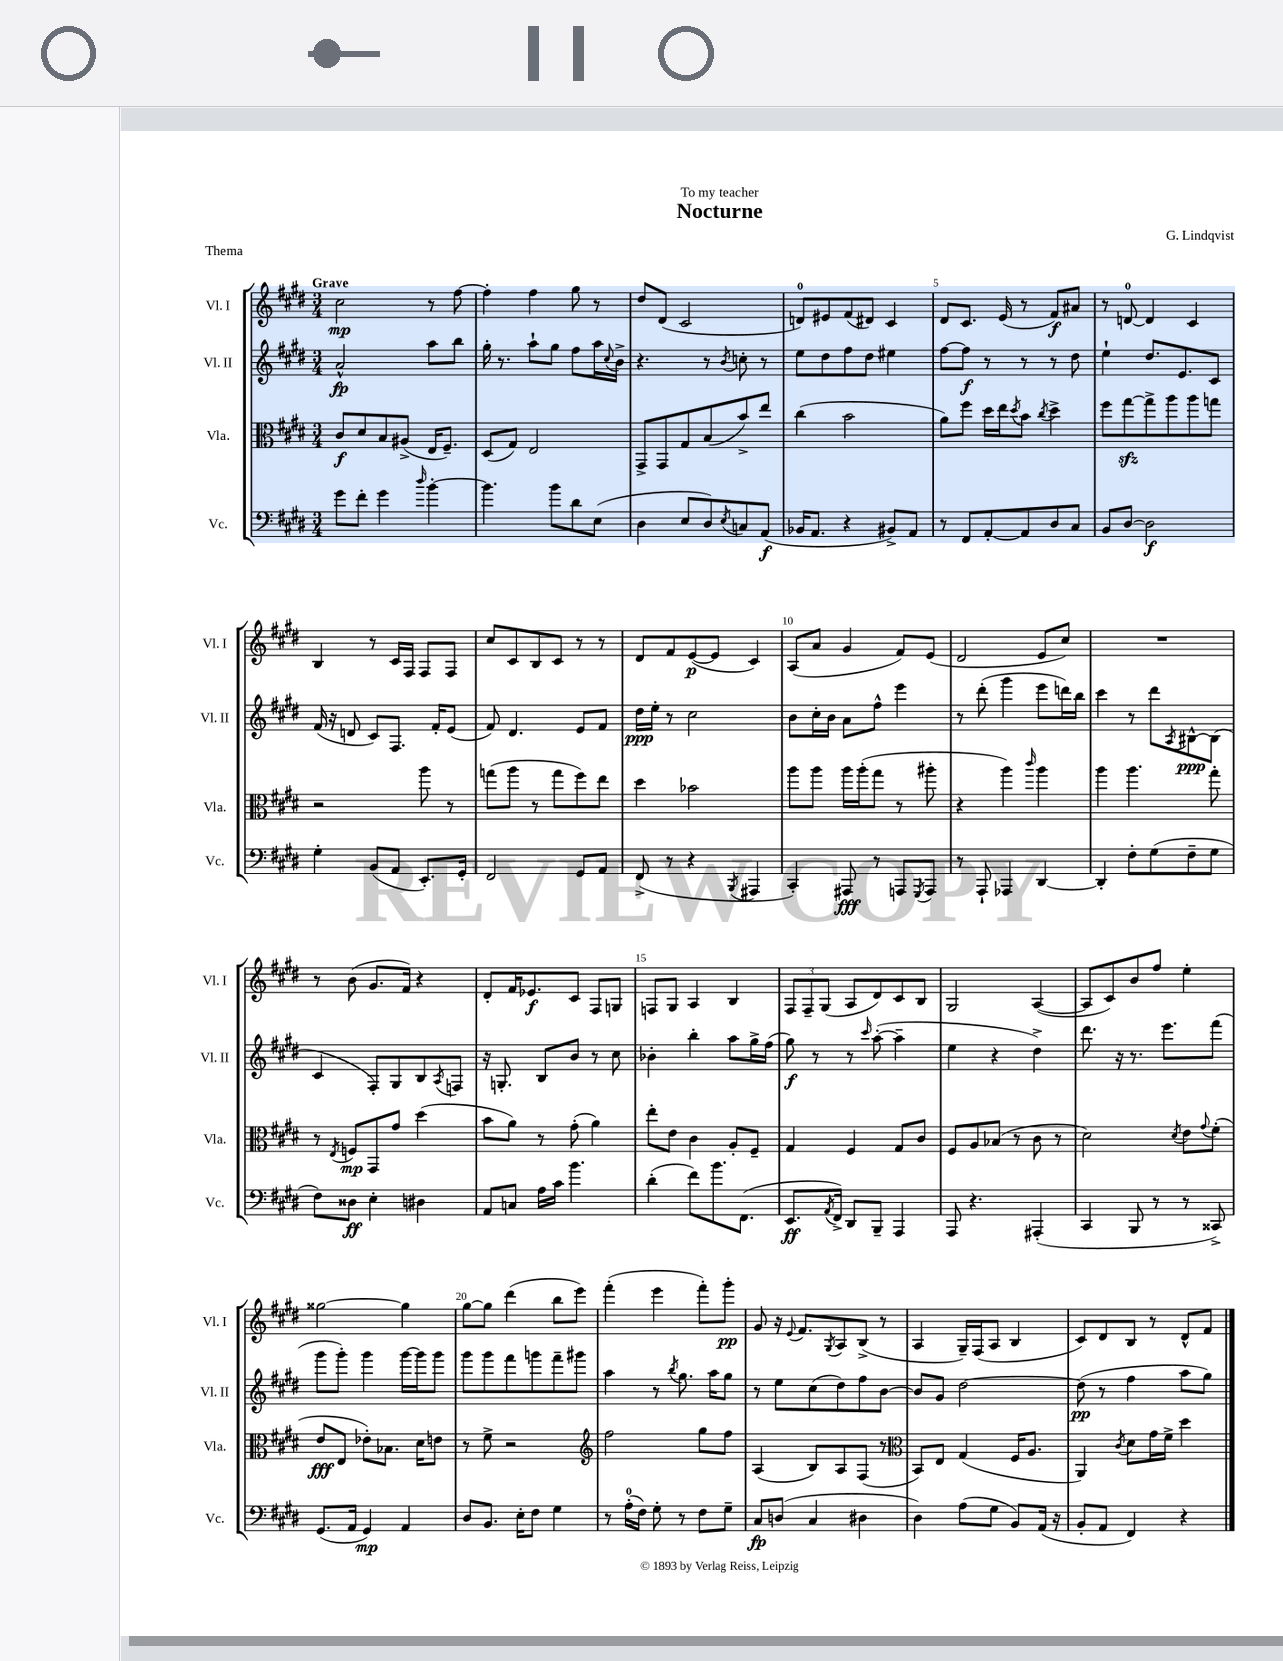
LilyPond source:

\header { title = "Nocturne" composer = "G. Lindqvist" dedication = "To my teacher" piece = "Thema" }
<<
\new StaffGroup <<
\new Staff = "s0" \with { instrumentName = "Vl. I" shortInstrumentName = "Vl. I" } {
    \clef treble \key e \major \numericTimeSignature \time 3/4 \tempo "Grave"
    cis''2\mp r8 fis''8~ |
    fis''4-. fis''4 gis''8 r8 |
    dis''8 dis'8( cis'2 |
    d'8-0) eis'8 fis'8( dis'8) cis'4 |
    dis'8 cis'8. e'16( r8 fis'8\f) ais'8 |
    r8 d'8-0~ d'4 cis'4 |
    b4 r8 cis'16 fis16 fis8 fis8 |
    cis''8 cis'8 b8 cis'8 r8 r8 |
    dis'8 fis'8 e'8~\p( e'8 cis'4) |
    a8( a'8 gis'4 fis'8) e'8( |
    dis'2 e'8 cis''8) |
    R2. |
    r8 b'8( gis'8. fis'16) r4 |
    dis'8-. fis'16 ees'8.\f cis'8 fis8 g8 |
    f8 gis8 a4 b4 |
    \tuplet 3/2 { fis8 fis8-- gis8( } a8 dis'8) cis'8 b8 |
    gis2 a4~( |
    a8 cis'8) b'8 fis''8 e''4-. |
    gisis''2~ gisis''4 |
    gis''8~ gis''8 dis'''4( b''8 e'''8) |
    fis'''4-.( e'''4 fis'''8-.) gis'''8-.\pp |
    gis'8 r16 \appoggiatura { e'8 } fis'8. \acciaccatura { gis8 } a8 b8->( r8 |
    a4 gis16--) fis16( a8 b4 |
    cis'8) dis'8 b8 r8 dis'8-^ fis'8 \bar "|." |
}
\new Staff = "s1" \with { instrumentName = "Vl. II" shortInstrumentName = "Vl. II" } {
    \clef treble \key e \major \numericTimeSignature \time 3/4
    a'2-^\fp a''8 b''8 |
    gis''16-. r8. a''8-! gis''8 fis''8 a''16 \appoggiatura { cis''8 } b'16-> |
    r4. r8 \acciaccatura { b'8 } c''8-. r8 |
    e''8 dis''8 fis''8 dis''8 eis''4 |
    fis''8~ fis''8\f r8 r8 r8 dis''8 |
    e''4-! dis''8. e'8. cis'8 |
    fis'16( r16 d'8 cis'8) fis8. fis'16-. e'8( |
    fis'8) dis'4. e'8 fis'8 |
    dis''16\ppp e''16-. r8 cis''2 |
    b'8 cis''16-. b'16 a'8 fis''8-^ e'''4 |
    r8 dis'''8-.( gis'''4 e'''8 d'''16) b''16 |
    cis'''4 r8 dis'''8 \acciaccatura { a8 } bis8~-^\ppp bis8( |
    cis'4 fis8-.) gis8 b8 \acciaccatura { a8 } f8 |
    r16 g8.-. b8 b'8 r8 cis''8 |
    bes'4-. b''4-. a''8 gis''16-> fis''16( |
    gis''8\f) r8 r8 \grace { cis'''16 } a''8~-.( a''4-- |
    e''4 r4 dis''4->) |
    dis'''8. r16 r8. e'''8. fis'''8( |
    gis'''8 gis'''8-.) gis'''4 gis'''16~ gis'''16 gis'''8 |
    gis'''8 gis'''8 fis'''8 g'''8 fis'''8-- gis'''8 |
    a''4 r8 \acciaccatura { b''8 } gis''8. a''16 gis''8 |
    r8 e''8 cis''8( dis''8) fis''8 b'8~ |
    b'8 gis'8 dis''2~ |
    dis''8\pp( r8 fis''4 a''8 gis''8) \bar "|." |
}
\new Staff = "s2" \with { instrumentName = "Vla." shortInstrumentName = "Vla." } {
    \clef alto \key e \major \numericTimeSignature \time 3/4
    cis'8\f dis'8 b8 ais8->( e16 fis8.--) |
    dis8( gis8) e2 |
    gis,8-> gis,8 gis8 b8( b'8->) e''8 |
    cis''4( b'2 |
    a'8) fis''8 dis''16 e''16 \acciaccatura { dis''8 } b'8 \acciaccatura { cis''8 } dis''4-> |
    fis''8 gis''8~\sfz gis''8-> a''8 a''8 g''8 |
    r2 a''8 r8 |
    g''8( a''8 r8 g''8 fis''8) e''8 |
    dis''4 bes'2 |
    a''8 a''8 a''16 a''16-.( gis''8 r8 ais''8-. |
    r4 a''4) \grace { cis'''16 } a''4 |
    a''4 a''4. gis''8-. |
    r8 \acciaccatura { e8 } f8\mp gis,8 gis'8 dis''4( |
    b'8 a'8) r8 gis'8-.( a'4) |
    e''8-. e'8 cis'4 a8-. fis8-- |
    gis4 fis4 gis8 cis'8 |
    fis8 a8 bes8( r8 cis'8 r8 |
    dis'2) \acciaccatura { dis'8 } e'8 \appoggiatura { gis'8 } fis'8-.( |
    e'8\fff e8 ees'8-.) bes8. dis'16 e'8 |
    r8 fis'8-> r2 |
    \clef treble fis''2 gis''8 fis''8 |
    a4( b8) a8 fis8( r8 |
    \clef alto b,8) e8 gis4( fis16 a8. |
    a,4) \acciaccatura { cis'8 } dis'8 gis'16 fis'16-> dis''4 \bar "|." |
}
\new Staff = "s3" \with { instrumentName = "Vc." shortInstrumentName = "Vc." } {
    \clef bass \key e \major \numericTimeSignature \time 3/4
    gis'8 fis'8-. gis'4 \grace { dis''16 } b'4~-. |
    b'4. b'8 dis'8 e8( |
    dis4 e8 dis8) \acciaccatura { e8 } c8 a,8\f( |
    bes,16 a,8. r4 bis,8->) a,8 |
    r8 fis,8 a,8~-. a,8 dis8 cis8 |
    b,8 dis8~ dis2\f |
    gis4-. b,8( a,8 e,8.-.) gis,16-. |
    fis,2 gis,8 a,8 |
    fis,8->( r8 r4 \acciaccatura { b,,8 } ais,,4 |
    cis,4-.) ais,,8\fff r8 a,,8 \acciaccatura { gis,,8 } a,,8 |
    r8 a,,8-! aes,,4 dis,4~ |
    dis,4-. fis8-. gis8( fis8-- gis8 |
    fis8) disis8\ff e4-. dis4 |
    a,8 c8 a16 cis'16 b'4. |
    dis'4-.( fis'8) b'8. fis,8.( |
    e,8.\ff \acciaccatura { a,8 } fis,16->) dis,8 b,,8-- a,,4 |
    a,,8 r4. ais,,4-.( |
    cis,4 b,,8 r8 r8 cisis,8->) |
    gis,8.( a,16 gis,4\mp) a,4 |
    dis8 b,8. e16-. fis8 gis4 |
    r8 a16-0-.( fis16) gis8-. r8 fis8 gis8-- |
    cis8\fp d8( cis4 dis4 |
    dis4) a8( gis8 b,8) a,16( r16 |
    b,8-. a,8 fis,4) r4 \bar "|." |
}
>>
>>
\layout { \context { \Score \override BarNumber.break-visibility = ##(#f #t #t) barNumberVisibility = #(every-nth-bar-number-visible 5) } }
